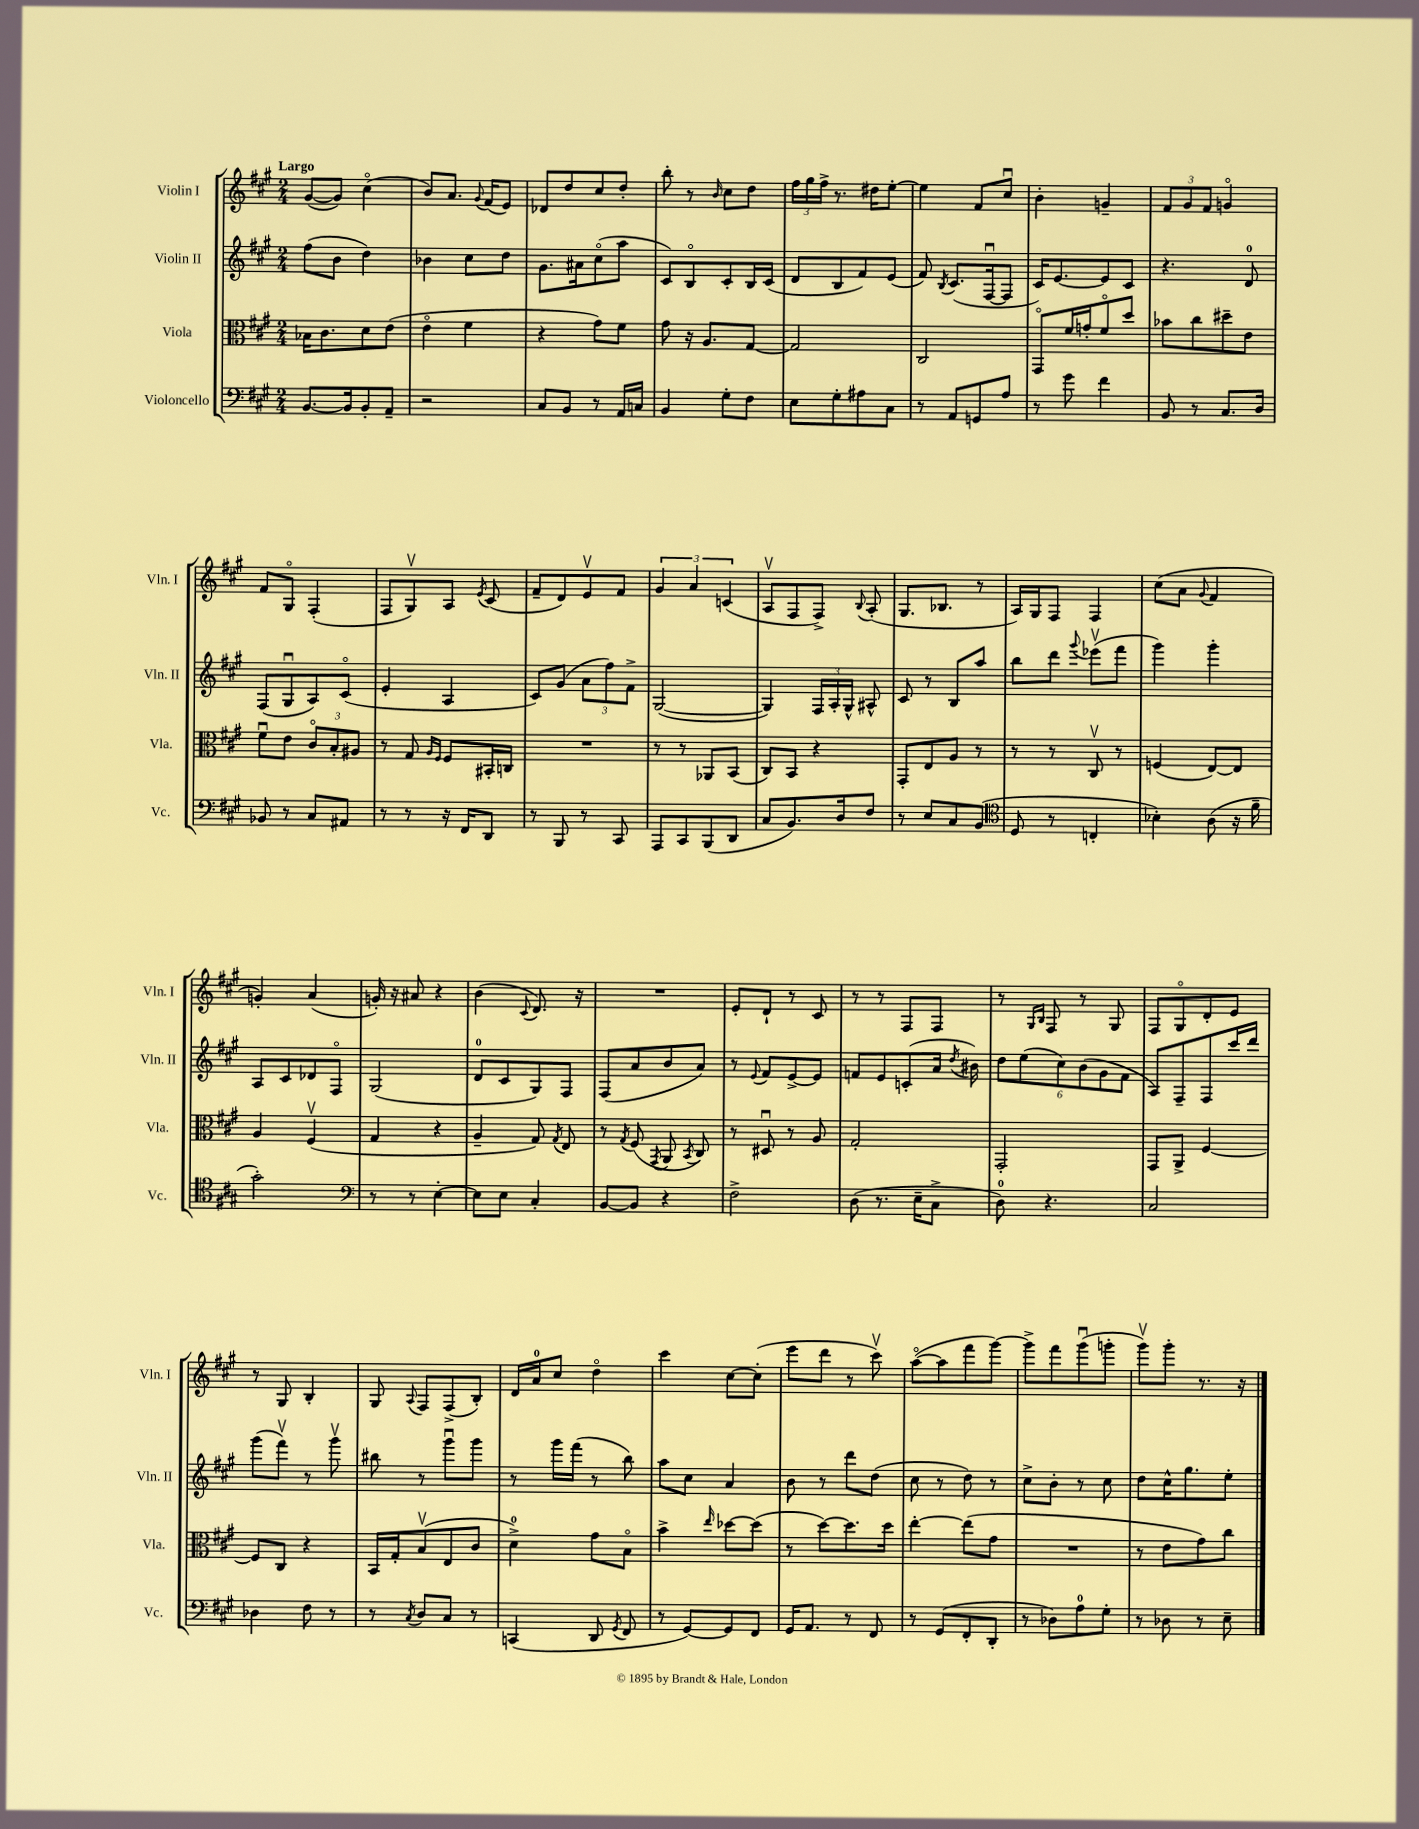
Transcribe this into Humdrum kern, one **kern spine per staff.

**kern	**kern	**kern	**kern
*part4	*part3	*part2	*part1
*staff4	*staff3	*staff2	*staff1
*I"Violoncello	*I"Viola	*I"Violin II	*I"Violin I
*I'Vc.	*I'Vla.	*I'Vln. II	*I'Vln. I
*clefF4	*clefC3	*clefG2	*clefG2
*k[f#c#g#]	*k[f#c#g#]	*k[f#c#g#]	*k[f#c#g#]
*M2/4	*M2/4	*M2/4	*M2/4
=1	=1	=1	=1
!	!	!	!LO:TX:a:B:t=Largo
[8.BB/L	16B-X\KL	(8ff#\L	([8g#/L
.	8.c#\	.	.
.	.	8b\J	8g#/J])
16BB/k]	.	.	.
8BB'/	8d\	4dd\)	(4cc#\
8AA~/J	(8e\J	.	.
=2	=2	=2	=2
2r	4e\	4b-X\	8b/L)
.	.	.	8.a/J
.	4f#\	8cc#\L	.
.	.	.	8qqg#/
.	.	.	(16f#/KL
.	.	8dd\J	8e/J)
=3	=3	=3	=3
8C#/L	4r	8.g#\L	8d-X/L
8BB/J	.	.	8dd/
.	.	16a#X\k	.
8r	8g#\L)	(8cc#\	8cc#/
16AA/LL	8f#\J	8aa\J	8dd'/J
16Cn/JJ	.	.	.
=4	=4	=4	=4
4BB/	8g#\	8c#/L)	8bb'\
.	16r	8B/	8r
.	8.A/L	.	.
.	.	.	16qqb/
8G#'\L	.	8c#'/	8cc#\L
8F#\J	[8G#/J	16B/L	8dd\J
.	.	(16c#/JJ	.
=5	=5	=5	=5
8E\L	2G#/]	8d/L	24ff#\LL
.	.	.	24gg#\
.	.	.	24ff#^\JJ
8G#'\	.	8B/	8.r
8A#X\	.	8f#/)	.
.	.	.	16dd#X\KL
8C#\J	.	(8e/J	[8ee'\J
=6	=6	=6	=6
8r	2C#/	8f#/)	4ee\]
.	.	8qB/	.
8AA/L	.	(8.c#/L	.
8GGn/	.	.	8f#/L
.	.	[16F#u/k	.
8A/J	.	8F#/J]	8cc#u/J
=7	=7	=7	=7
8r	8GG#/L	16c#/KL)	4b'\
.	.	[8.e/	.
8g#\	16f#/L	.	.
.	16gn'/J	.	.
4f#\	8f#/	8e/]	4gn~/
.	8dd/J	8c#/J	.
=8	=8	=8	=8
8BB/	8b-X\L	4.r	12f#/L
.	.	.	12g#/
8r	8cc#\	.	.
.	.	.	12f#/J
8.C#/L	8dd#X~\	.	4gn/
.	8e\J	8d/	.
16D/Jk	.	.	.
!!LO:LB:g=z
=9	=9	=9	=9
8BB-X/	8f#u\L	(8F#/L	8f#/L
8r	8e\J	8G#u/	8G#/J
8C#/L	12c#/L	8A/)	(4F#'/
.	12B'/	.	.
8AA#X/J	.	(8c#/J	.
.	12A#X/J	.	.
=10	=10	=10	=10
8r	8r	4e'/	8F#/L
8r	8G#/	.	8G#v/)
.	16qqA/LL	.	.
.	16qqF#/JJ	.	.
16r	8F#/L	4A/	8A/J
16FF#/KL	.	.	.
.	.	.	8qe/
8DD/J	16BB#X'/L	.	(8c#/
.	16Cn/JJ	.	.
=11	=11	=11	=11
8r	2r	8c#/L)	8f#~/L
8BBB/	.	(8g#/J	8d/)
8r	.	12a\L	8ev/
.	.	12ff#\)	.
8CC#/	.	.	8f#/J
.	.	12f#^\J	.
=12	=12	=12	=12
8AAA/L	8r	([2G#/	6g#/
8CC#/	8r	.	.
.	.	.	6a/
(8BBB/	8AA-X/L	.	.
.	.	.	(6cn/
8DD/J	(8BB/J	.	.
=13	=13	=13	=13
8C#/L	8C#/L)	4G#/])	8Av/L
8.BB/)	8BB/J	.	8F#/
.	4r	24F#/LL	8F#^/J)
.	.	24A'/	.
16D/k	.	.	.
.	.	24G#^^/JJ	.
.	.	.	8qqB/
8F#/J	.	8A#X^^/	(8A'/
=14	=14	=14	=14
8r	8GG#'/L	8c#/	8.G#/L
8E/L	8E/	8r	.
.	.	.	8.B-X/J
8C#/	8A/J	8B/L	.
(8BB/J	8r	8aa/J	8r
=15	=15	=15	=15
*clefC4	*	*	*
8D/	8r	8bb\L	16A/LL)
.	.	.	16G#/J
8r	8r	8ddd\J	8F#/J
.	.	8qqggg#/	.
4Cn'/	8C#v/	(8eee-Xv\L	4F#/
.	8r	8fff#\J	.
=16	=16	=16	=16
4B-X'\)	(4Fn/	4ggg#\)	(8cc#\L
.	.	.	8a\J
.	.	.	8qqg#/
(8A\	[8E/L)	4ggg#'\	4f#/
16r	8E/J]	.	.
16f#~\	.	.	.
!!LO:LB:g=z
=17	=17	=17	=17
2g#'\)	4A/	8A/L	4gn'/)
.	.	8c#/	.
.	(4F#v/	8d-X/	(4a/
.	.	8F#/J	.
=18	=18	=18	=18
*clefF4	*	*	*
8r	4G#/	(2G#/	16gn'/)
.	.	.	16r
8r	.	.	8a#X/
[4E'\	4r	.	4r
=19	=19	=19	=19
8E\L]	4A~/	8d/L	(4b\
8E\J	.	8c#/	.
.	.	.	8qqc#/
4C#'/	8G#/)	8G#/)	8.d/)
.	8qG#/	.	.
.	8E/	8F#/J	.
.	.	.	16r
=20	=20	=20	=20
[8BB/L	8r	(8F#/L	2r
.	8qG#/	.	.
8BB/J]	(8F#/	8a/	.
.	8qGG#/	.	.
4r	8AA/	8b/	.
.	8qBB/	.	.
.	8C#/)	8a/J)	.
=21	=21	=21	=21
2F#^\	8r	8r	8e'/L
.	.	8qqe/	.
.	8D#Xu/	8f#/L	8d`/J
.	8r	[8e^/	8r
.	8A/	8e/J]	8c#/
=22	=22	=22	=22
(8D\	2G#'/	8fn/L	8r
8.r	.	8e/	8r
.	.	(8cn'/	8F#/L
16E~\KL	.	.	.
8C#^\J	.	16a/Jk	8F#/J
.	.	8qdd/	.
.	.	16b#X\)	.
=23	=23	=23	=23
8D\)	2GG#'/	12dd\L	8r
.	.	(12ee\	.
.	.	.	16qqG#/LL
.	.	.	16qqB/JJ
4.r	.	.	8F#/
.	.	12cc#\)	.
.	.	(12b\	8r
.	.	12g#\	.
.	.	.	8G#/
.	.	12f#\J	.
=24	=24	=24	=24
2C#/	8GG#/L	8A/L)	8F#/L
.	8AA^/J	8F#~/	8G#/
.	[4F#/	8F#/	8d'/
.	.	16ccc#/L	8e/J
.	.	16ddd/JJ	.
!!LO:LB:g=z
=25	=25	=25	=25
4D-X\	8F#/L]	(8ggg#\L	8r
.	8C#/J	8fff#v\J)	8G#/
8F#\	4r	8r	4B'/
8r	.	8ggg#v\	.
=26	=26	=26	=26
8r	16BB/LL	8bb#X\	8G#/
.	16G#'/J	.	.
8qC#/	.	.	8qqA/
8D/L	(8Bv/	8r	8F#/L
8C#/J	8E/	8ggg#u\L	(8F#^/
8r	8c#/J	8ggg#\J	8B'/J)
=27	=27	=27	=27
(4CCn/	4d^\)	8r	16d/LL
.	.	.	16a/J
.	.	16ggg#\LL	8cc#/J
.	.	(16fff#\JJ	.
8DD/	8g#\L	8r	4dd\
8qGG#/	.	.	.
8FF#/	8B\J	8bb\)	.
=28	=28	=28	=28
8r	4b^\	8aa\L	4ccc#\
[8GG#/L)	.	8cc#\J	.
.	16qqee/	.	.
8GG#/]	[8dd-X\L	4a/	[8cc#\L
8FF#/J	(8dd-\J]	.	(8cc#'\J]
=29	=29	=29	=29
16GG#/KL	8r	8b\	8eee\L
8.AA/J	.	.	.
.	[8dd\L)	8r	8ddd\J
8r	8.dd\]	8ddd\L	8r
8FF#/	.	(8dd\J	8ccc#v\)
.	16dd\Jk	.	.
=30	=30	=30	=30
8r	[4ee'\	8cc#\	([8aa\L
(8GG#/L	.	8r	8aa\]
8FF#'/	(8ee\L]	8dd\)	8fff#\
8DD'/J	8g#\J	8r	[8ggg#\J)
=31	=31	=31	=31
8r	2r	8cc#^\L	8ggg#^\L]
8D-X\L)	.	8b'\J	8fff#\
8A\	.	8r	(8ggg#u\
8G#'\J	.	8cc#\	8gggn'\J
=32	=32	=32	=32
8r	8r	8dd\L	8ggg#v\L)
8D-X\	8e\L	16cc#^^\K	8ggg#'\J
.	.	8.gg#\	.
8r	8g#\)	.	8.r
8E~\	8cc#\J	8ee'\J	.
.	.	.	16r
==	==	==	==
*-	*-	*-	*-
